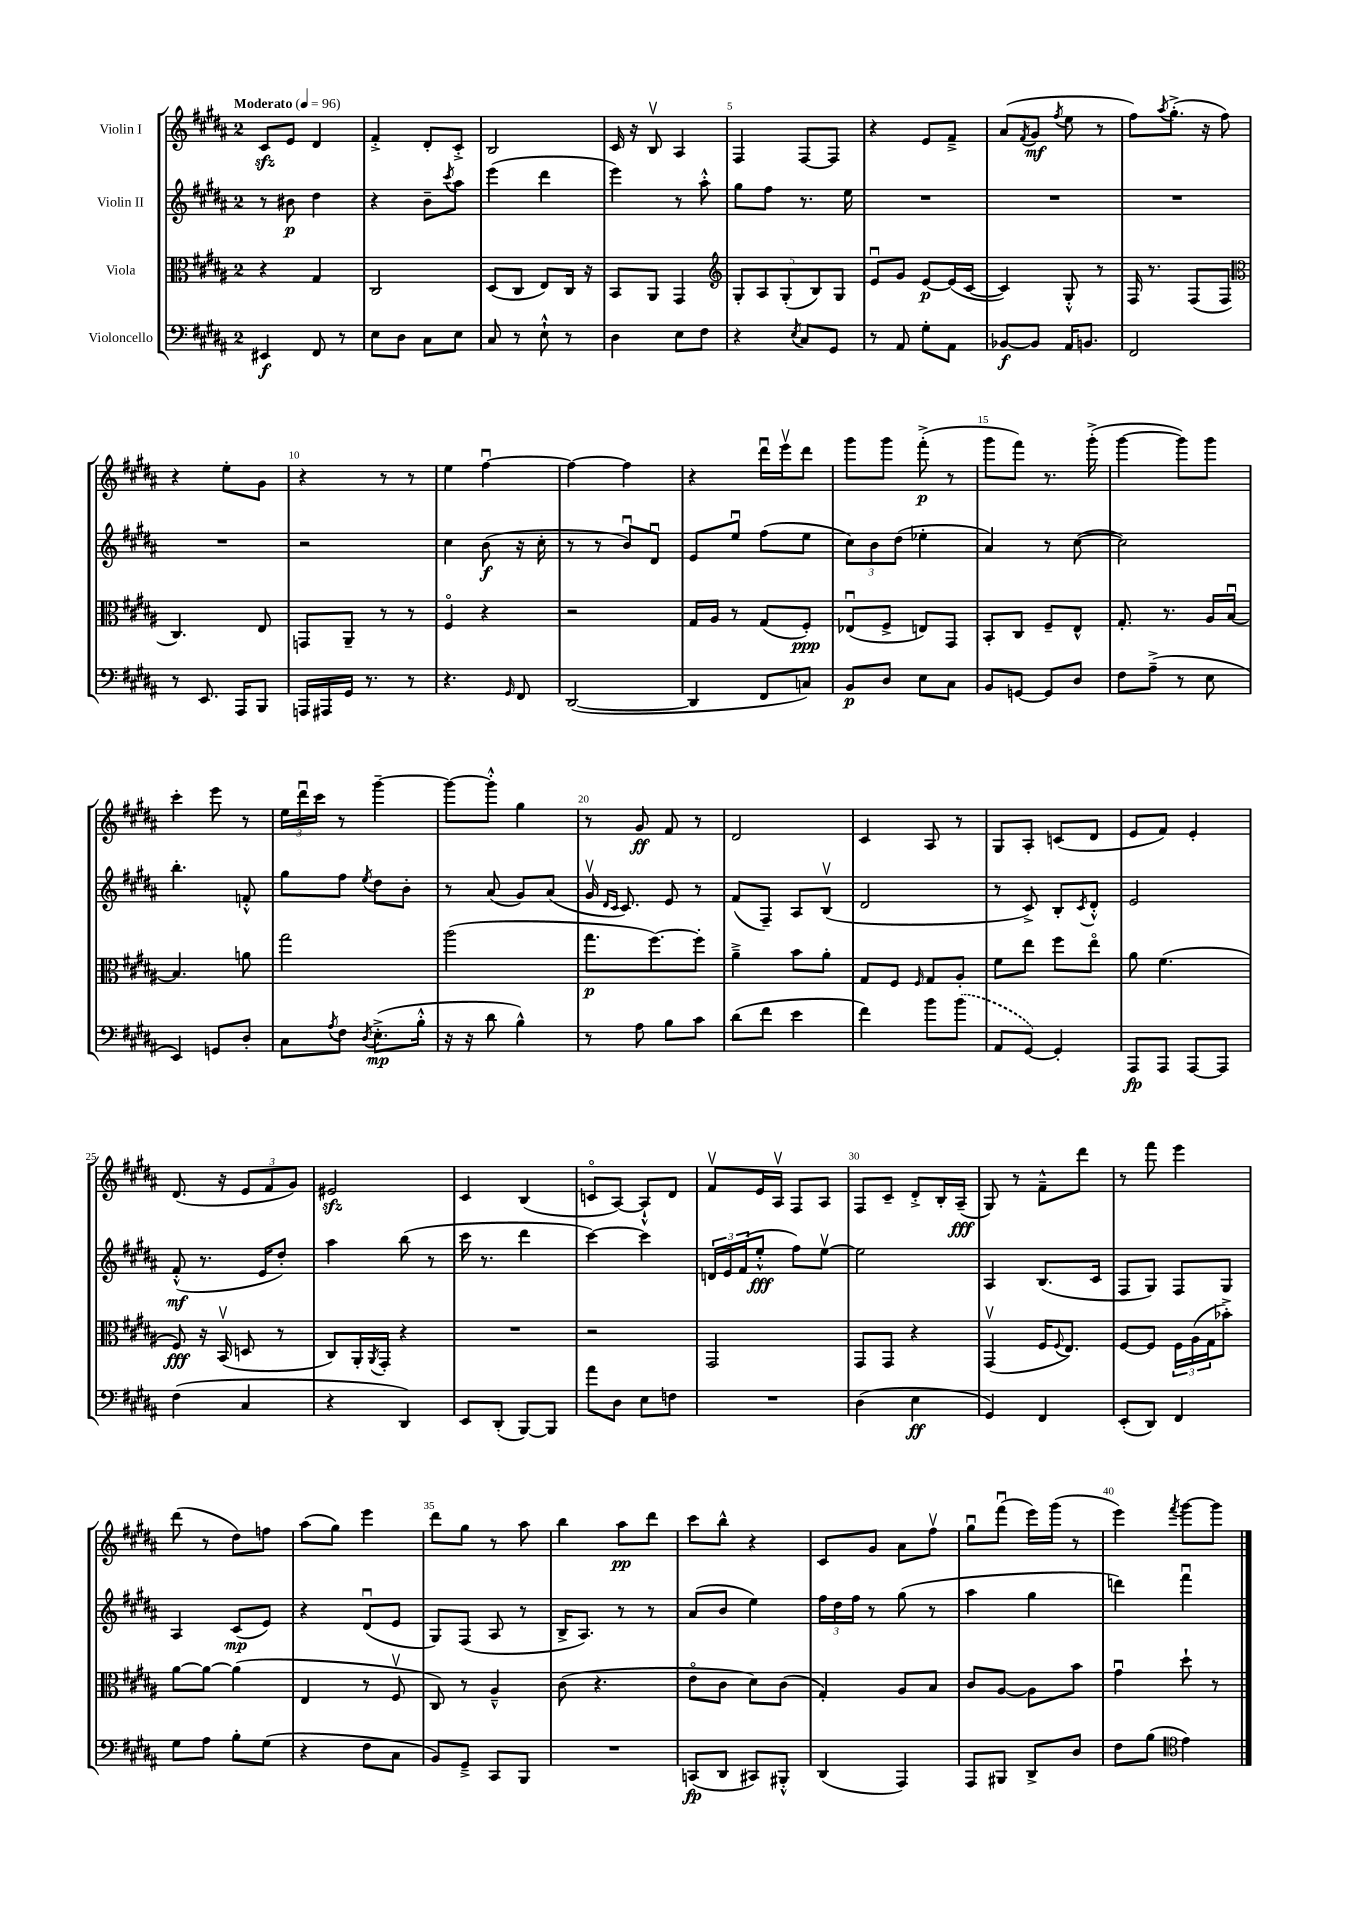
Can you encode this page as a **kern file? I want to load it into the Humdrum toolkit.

**kern	**kern	**kern	**kern
*staff4	*staff3	*staff2	*staff1
*clefF4	*clefC3	*clefG2	*clefG2
*k[f#c#g#d#a#]	*k[f#c#g#d#a#]	*k[f#c#g#d#a#]	*k[f#c#g#d#a#]
*M2/4	*M2/4	*M2/4	*M2/4
*MM96	*MM96	*MM96	*MM96
4EE#	4r	8r	8c#
.	.	8b#	8e
8FF#	4G#	4dd#	4d#
8r	.	.	.
=	=	=	=
8E	2C#	4r	4f#'^
8D#	.	.	.
8C#	.	8b~	8d#'
.	.	8qccc#	.
8E	.	8aa#	8c#'^
=	=	=	=
8C#	(8D#	(4eee	2B
8r	8C#	.	.
8E`^^	8E)	4ddd#	.
8r	16C#	.	.
.	16r	.	.
=	=	=	=
4D#	8BB	4eee)	16c#
.	.	.	16r
.	8AA#	.	8Bv
8E	4GG#	8r	4A#
8F#	.	8aa#'^^	.
=	=	=	=
*	*clefG2	*	*
4r	10G#'	8gg#	4F#
.	10A#	.	.
.	.	8ff#	.
.	(10G#'	.	.
8qE	.	.	.
8C#	.	8.r	[8F#
.	10B)	.	.
8GG#	.	.	8F#]
.	10G#	.	.
.	.	16ee	.
=	=	=	=
8r	8eu	2r	4r
8AA#	8g#	.	.
8G#'	[8e	.	8e
8AA#	(16e]	.	8f#~^
.	[16c#	.	.
=	=	=	=
[8BB-	4c#])	2r	(8a#
.	.	.	8qf#
8BB-]	.	.	8g#
.	.	.	8qff#
16AA#	8G#'^^	.	8ee
8.BB	.	.	.
.	8r	.	8r
=	=	=	=
2FF#	16F#	2r	8ff#)
.	8.r	.	.
.	.	.	8qaa#
.	.	.	(8.gg#'^
.	(8F#	.	.
.	.	.	16r
.	8F#	.	8ff#)
=	=	=	=
*	*clefC3	*	*
8r	4.C#)	2r	4r
8.EE	.	.	.
.	.	.	8ee'
16AAA#	.	.	.
8BBB	8E	.	8g#
=	=	=	=
16AAA	8GG	2r	4r
16AAA#	.	.	.
16GG#	8AA#~	.	.
8.r	.	.	.
.	8r	.	8r
8r	8r	.	8r
=	=	=	=
4.r	4F#o	4cc#	4ee
.	4r	(8b	[4ff#u
16qqGG#	.	.	.
8FF#	.	16r	.
.	.	16cc#'	.
=	=	=	=
([2DD#	2r	8r	4ff#_
.	.	8r	.
.	.	8bu)	4ff#]
.	.	8d#u	.
=	=	=	=
4DD#]	16G#	8e	4r
.	16A#	.	.
.	8r	8eeu	.
8FF#	(8G#	(8ff#	16ddd#u
.	.	.	16eeev
8C)	8F#')	8ee	8ddd#
=	=	=	=
8BB	(8E-u	12cc#)	8ggg#
.	.	12b	.
8D#	8F#^	.	8ggg#
.	.	(12dd#	.
8E	8E)	4ee-'	(8fff#'^
8C#	8GG#	.	8r
=	=	=	=
8BB	8BB'	4a#)	8ggg#
[8GG	8C#	.	8fff#)
8GG]	8F#~	8r	8.r
8D#	8E^^	([8cc#	.
.	.	.	(16ggg#'^
=	=	=	=
8F#	8.G#'	2cc#])	[4ggg#
(8A#~^	.	.	.
.	8.r	.	.
8r	.	.	8ggg#])
8E	16A#	.	8ggg#
.	[16Bu	.	.
=	=	=	=
4EE)	4.B]	4.bb'	4ccc#'
8GG	.	.	8eee
8D#'	8a	8f'^^	8r
=	=	=	=
8C#	2gg#	8gg#	24ee
.	.	.	24ddd#u
.	.	.	24ccc#
8qA#	.	.	.
8F#	.	8ff#	8r
8qD#	.	8qee	.
(8.E'^	.	8dd#	[4ggg#~
.	.	8b'	.
16B'^^	.	.	.
=	=	=	=
16r	(2aa#	8r	8ggg#_
16r	.	.	.
8d#	.	(8a#	8ggg#'^^]
4B^^)	.	8g#)	4gg#
.	.	(8a#	.
=	=	=	=
8r	8.gg#	16g#v	8r
.	.	16qqd#	.
.	.	16qqc#	.
.	.	8.c#)	.
8A#	.	.	8g#
.	[8.ff#)	.	.
8B	.	8e	8f#
8c#	8ff#']	8r	8r
=	=	=	=
(8d#	4a#~^	(8f#	2d#
8f#	.	8F#~)	.
4e	8b	8A#	.
.	8a#'	(8Bv	.
=	=	=	=
4f#)	8G#	2d#	4c#
.	8F#	.	.
.	16qqF#	.	.
8b	8G#	.	8A#
(8b	8A#'	.	8r
=	=	=	=
8AA#	8f#	8r	8G#
[8GG#)	8ee	8c#^)	8A#'
4GG#']	8ff#	8B'	(8c
.	.	8qc#	.
.	8eeo	8d#'^^	8d#
=	=	=	=
8AAA#	8a#	2e	8e
8AAA#	(4.f#	.	8f#)
[8AAA#	.	.	4e'
8AAA#]	.	.	.
=	=	=	=
(4F#	8F#)	(8f#'^^	(8.d#
.	16r	8.r	.
.	(16BBv	.	16r
4C#	8D	.	12e
.	.	16e	.
.	.	.	12f#
.	8r	8dd#')	.
.	.	.	12g#)
=	=	=	=
4r	8C#)	4aa#	2e#
.	16AA#'	.	.
.	8qAA#	.	.
.	16GG#'	.	.
4DD#)	4r	(8bb	.
.	.	8r	.
=	=	=	=
8EE	2r	16ccc#	4c#
.	.	8.r	.
(8DD#'	.	.	.
[8BBB)	.	4ddd#	(4B
8BBB]	.	.	.
=	=	=	=
8a#	2r	[4ccc#)	8co
8D#	.	.	[8A#)
8E	.	4ccc#]	8A#`^^]
8F	.	.	8d#
=	=	=	=
2r	2GG#	24d	8f#v
.	.	24e	.
.	.	(24f#	.
.	.	8ee'^^	16e
.	.	.	16A#v
.	.	8ff#)	8F#
.	.	[8eev	8A#
=	=	=	=
(4D#	8GG#	2ee]	8F#
.	8GG#	.	8c#~
4E	4r	.	8d#'^
.	.	.	16B'
.	.	.	(16A#~
=	=	=	=
4GG#)	(4GG#v	4A#	8G#)
.	.	.	8r
4FF#	16F#	(8.B	8f#~^^
.	8qqF#	.	.
.	8.E)	.	.
.	.	.	8ddd#
.	.	16c#	.
=	=	=	=
(8EE'	[8F#	8F#	8r
8DD#)	8F#]	8G#)	8fff#
4FF#	24F#	8F#	4eee
.	(24A#	.	.
.	24G#	.	.
.	8b-'^)	8G#	.
=	=	=	=
8G#	[8a#	4A#	(8ddd#
8A#	8a#_	.	8r
8B'	(4a#]	(8c#	8dd#)
(8G#	.	8e)	8ff
=	=	=	=
4r	4E	4r	(8aa#
.	.	.	8gg#)
8F#	8r	(8d#u	4eee
8C#	8F#v	8e	.
=	=	=	=
8BB)	8C#)	8G#)	8ddd#
8GG#~^	8r	(8F#	8gg#
8CC#	4A#~^^	8A#	8r
8BBB	.	8r	8aa#
=	=	=	=
2r	(8c#	16B^	4bb
.	.	8.A#)	.
.	4.r	.	.
.	.	8r	8aa#
.	.	8r	8ddd#
=	=	=	=
(8CC	8eo	(8a#	8ccc#
8DD#	8c#	8b	8bb^^
8CC#)	8d#)	4ee)	4r
8BBB#'^^	(8c#	.	.
=	=	=	=
(4DD#	4G#')	24ff#	8c#
.	.	24dd#	.
.	.	24ff#	.
.	.	8r	8g#
4AAA#)	8A#	(8gg#	8a#
.	8B	8r	8ff#v
=	=	=	=
8AAA#	8c#	4aa#	8gg#u
8BBB#	[8A#	.	(8fff#u
8DD#^	8A#]	4gg#	16eee)
.	.	.	(16ggg#
8D#	8b	.	8r
=	=	=	=
8F#	4g#u	4ddd)	4eee)
(8B	.	.	.
*clefC4	*	*	*
.	.	.	8qfff#
4e)	8dd#`	4fff#u	[8ggg#
.	8r	.	8ggg#]
==	==	==	==
*-	*-	*-	*-
